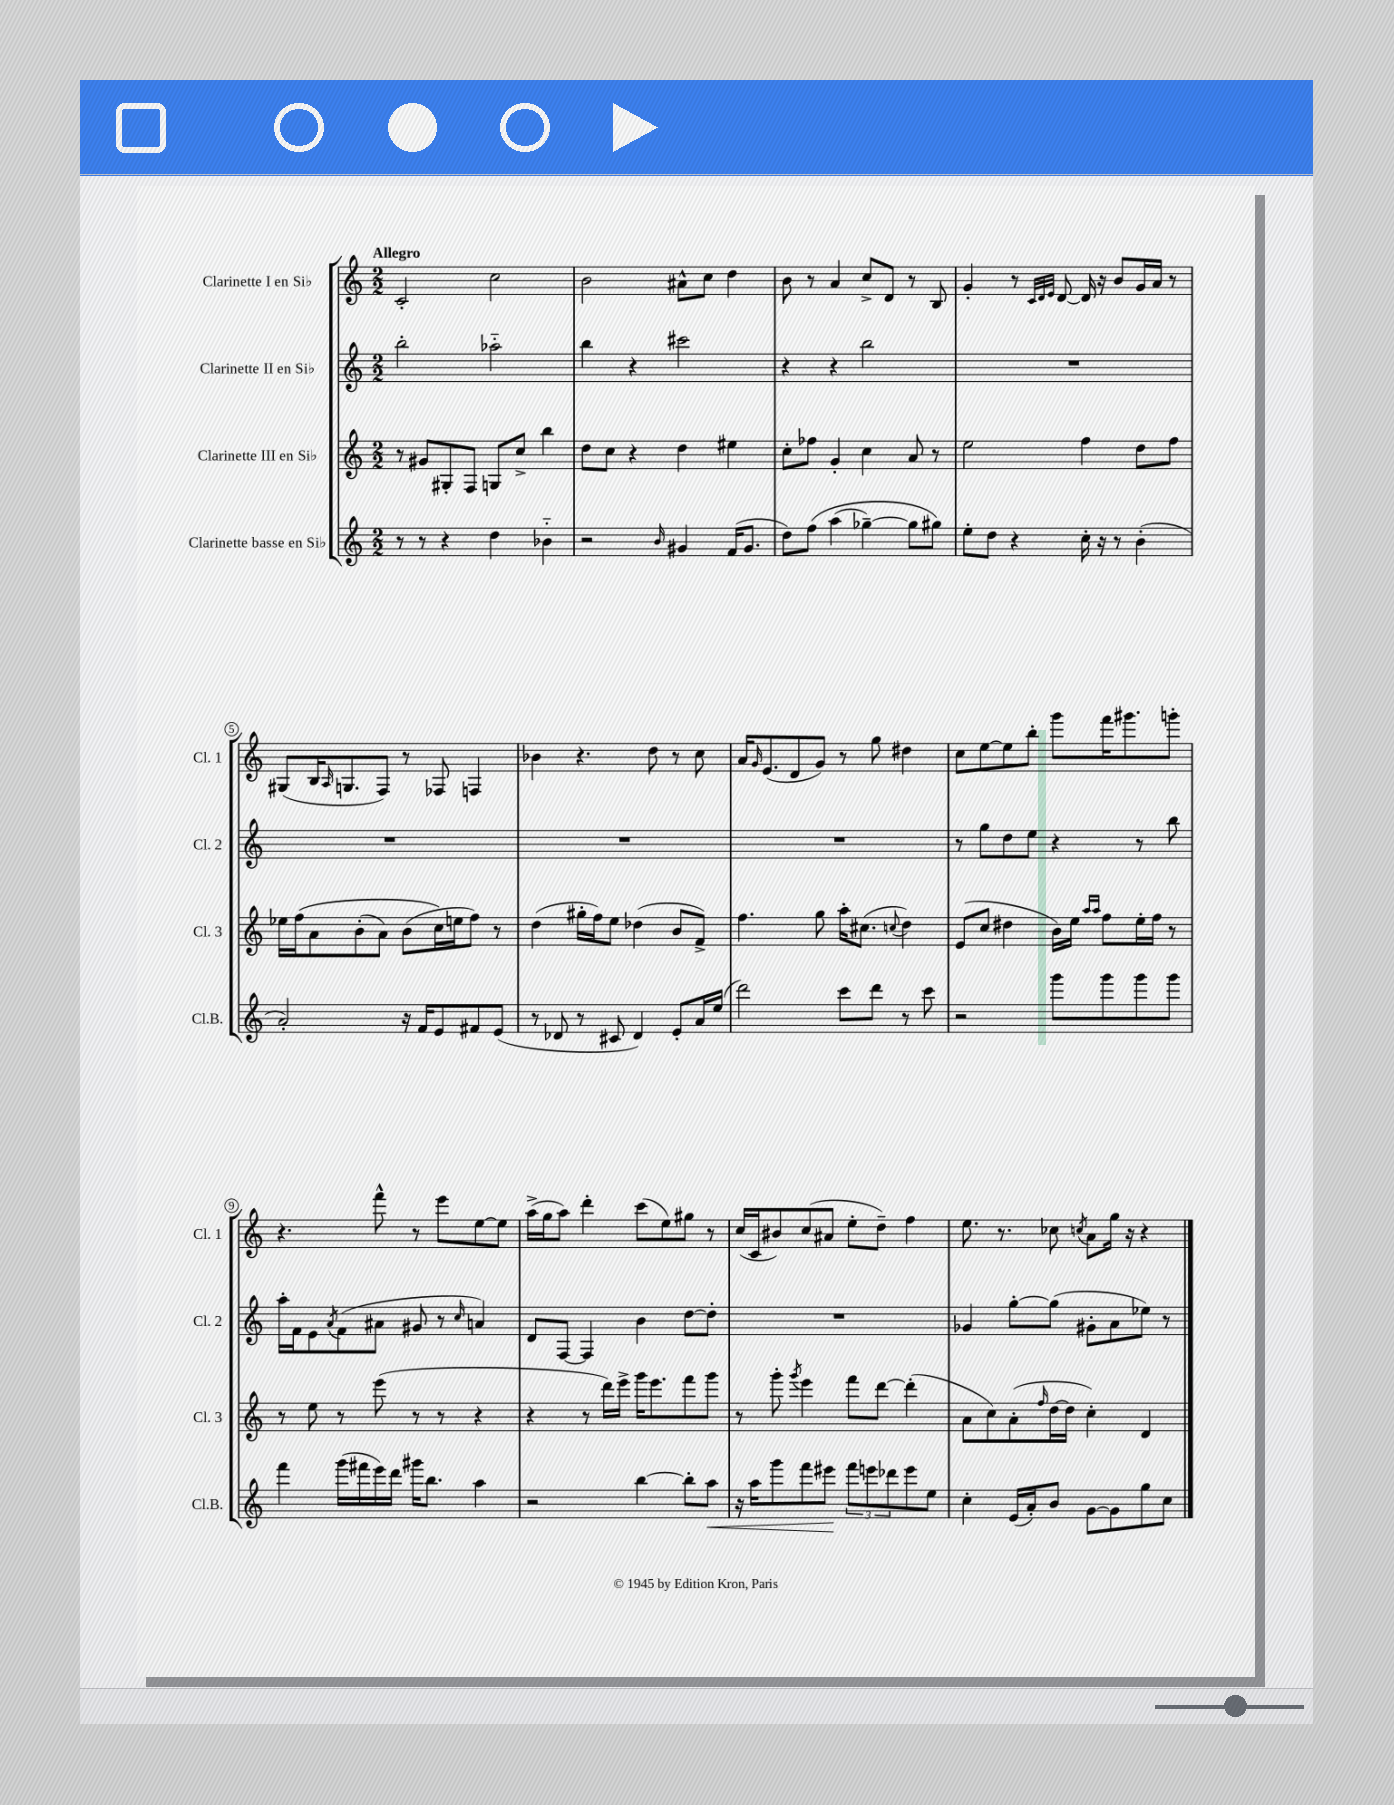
<<
\new StaffGroup <<
\new Staff = "s0" \with { instrumentName = "Clarinette I en Sib" shortInstrumentName = "Cl. 1" } {
    \clef treble \key c \major \numericTimeSignature \time 2/2 \tempo "Allegro"
    c'2-. c''2 |
    b'2 ais'8-^ c''8 d''4 |
    b'8 r8 a'4 c''8-> d'8 r8 b8 |
    g'4-. r8 \grace { c'32 d'32 e'32 } d'8~ d'16 r16 b'8 g'16 a'16 r8 |
    gis8( b16 \grace { a16 } g8. f8) r8 fes8 f4 |
    bes'4 r4. d''8 r8 c''8 |
    a'16 \grace { g'16 } e'8.( d'8 g'8) r8 g''8 dis''4 |
    c''8 e''8~ e''8 b''8-. g'''8 f'''16 gis'''8. g'''8-. |
    r4. f'''8-^ r8 e'''8 e''8~ e''8 |
    a''16->( g''16 a''8) d'''4-. c'''8( e''8) gis''8 r8 |
    c''16( c'16 bis'8) c''8( ais'8 e''8-. d''8--) f''4 |
    e''8. r8. ces''8 \acciaccatura { c''8 } a'8 g''16 r16 r4 \bar "|." |
}
\new Staff = "s1" \with { instrumentName = "Clarinette II en Sib" shortInstrumentName = "Cl. 2" } {
    \clef treble \key c \major \numericTimeSignature \time 2/2
    b''2-. aes''2-_ |
    b''4 r4 cis'''2 |
    r4 r4 b''2 |
    R1 |
    R1 |
    R1 |
    R1 |
    r8 g''8 d''8 e''8 r4 r8 b''8 |
    a''16-. f'16 e'8 \acciaccatura { a'8 } f'8( ais'8 gis'8 r8 \grace { c''16 } a'4) |
    d'8 f8~ f4 b'4 d''8~ d''8-. |
    R1 |
    ges'4 g''8~-. g''8( gis'8-. a'8 ees''8) r8 \bar "|." |
}
\new Staff = "s2" \with { instrumentName = "Clarinette III en Sib" shortInstrumentName = "Cl. 3" } {
    \clef treble \key c \major \numericTimeSignature \time 2/2
    r8 gis'8 gis8-. f8 g8 c''8-> b''4 |
    d''8 c''8 r4 d''4 eis''4 |
    c''8-. fes''8 g'4-. c''4 a'8 r8 |
    e''2 f''4 d''8 f''8 |
    ees''16 f''16\( a'8 b'8-.( a'8) b'8( c''16\) e''16 f''8) r8 |
    d''4( gis''16-. f''16) e''8 des''4( b'8 f'8->) |
    f''4. g''8 a''16-. cis''8.( \appoggiatura { c''8 } d''4) |
    e'8( c''8 dis''4 b'16) e''16 \grace { a''16 a''16 } f''8 e''16-. f''16 r8 |
    r8 e''8 r8 e'''8( r8 r8 r4 |
    r4 r8 d'''16) e'''16-> g'''16 e'''8. f'''8 g'''8 |
    r8 g'''8-. \acciaccatura { g'''8 } e'''4 f'''8 d'''8~ d'''4-.( |
    a'8 c''8) a'8-.( \grace { f''16 } d''16~ d''16 c''4-.) d'4 \bar "|." |
}
\new Staff = "s3" \with { instrumentName = "Clarinette basse en Sib" shortInstrumentName = "Cl.B." } {
    \clef treble \key c \major \numericTimeSignature \time 2/2
    r8 r8 r4 d''4 bes'4-_ |
    r2 \grace { b'16 } gis'4 f'16( gis'8. |
    d''8) f''8\( a''4( ges''4~--) ges''8 gis''8\) |
    e''8-. d''8 r4 c''16-. r16 r8 b'4-.( |
    a'2-.) r16 f'16 e'8 fis'8 e'8( |
    r8 des'8 r8 cis'8 des'4) e'8-. a'16 e''16( |
    d'''2) c'''8 d'''8 r8 c'''8 |
    r2 g'''8 g'''8 g'''8 g'''8 |
    f'''4 g'''16( fis'''16 e'''16) d'''16 gis'''16 b''8. a''4 |
    r2 b''4~ b''8-. a''8\< |
    r16 a''16 g'''8 f'''8 eis'''8\! \tuplet 3/2 { f'''8 e'''8 des'''8 } e'''8 e''8 |
    c''4-. e'16( a'16-.) b'8 g'8~ g'8 g''8 c''8 \bar "|." |
}
>>
>>
\layout { \context { \Score \override BarNumber.stencil = #(make-stencil-circler 0.1 0.3 ly:text-interface::print) } }
